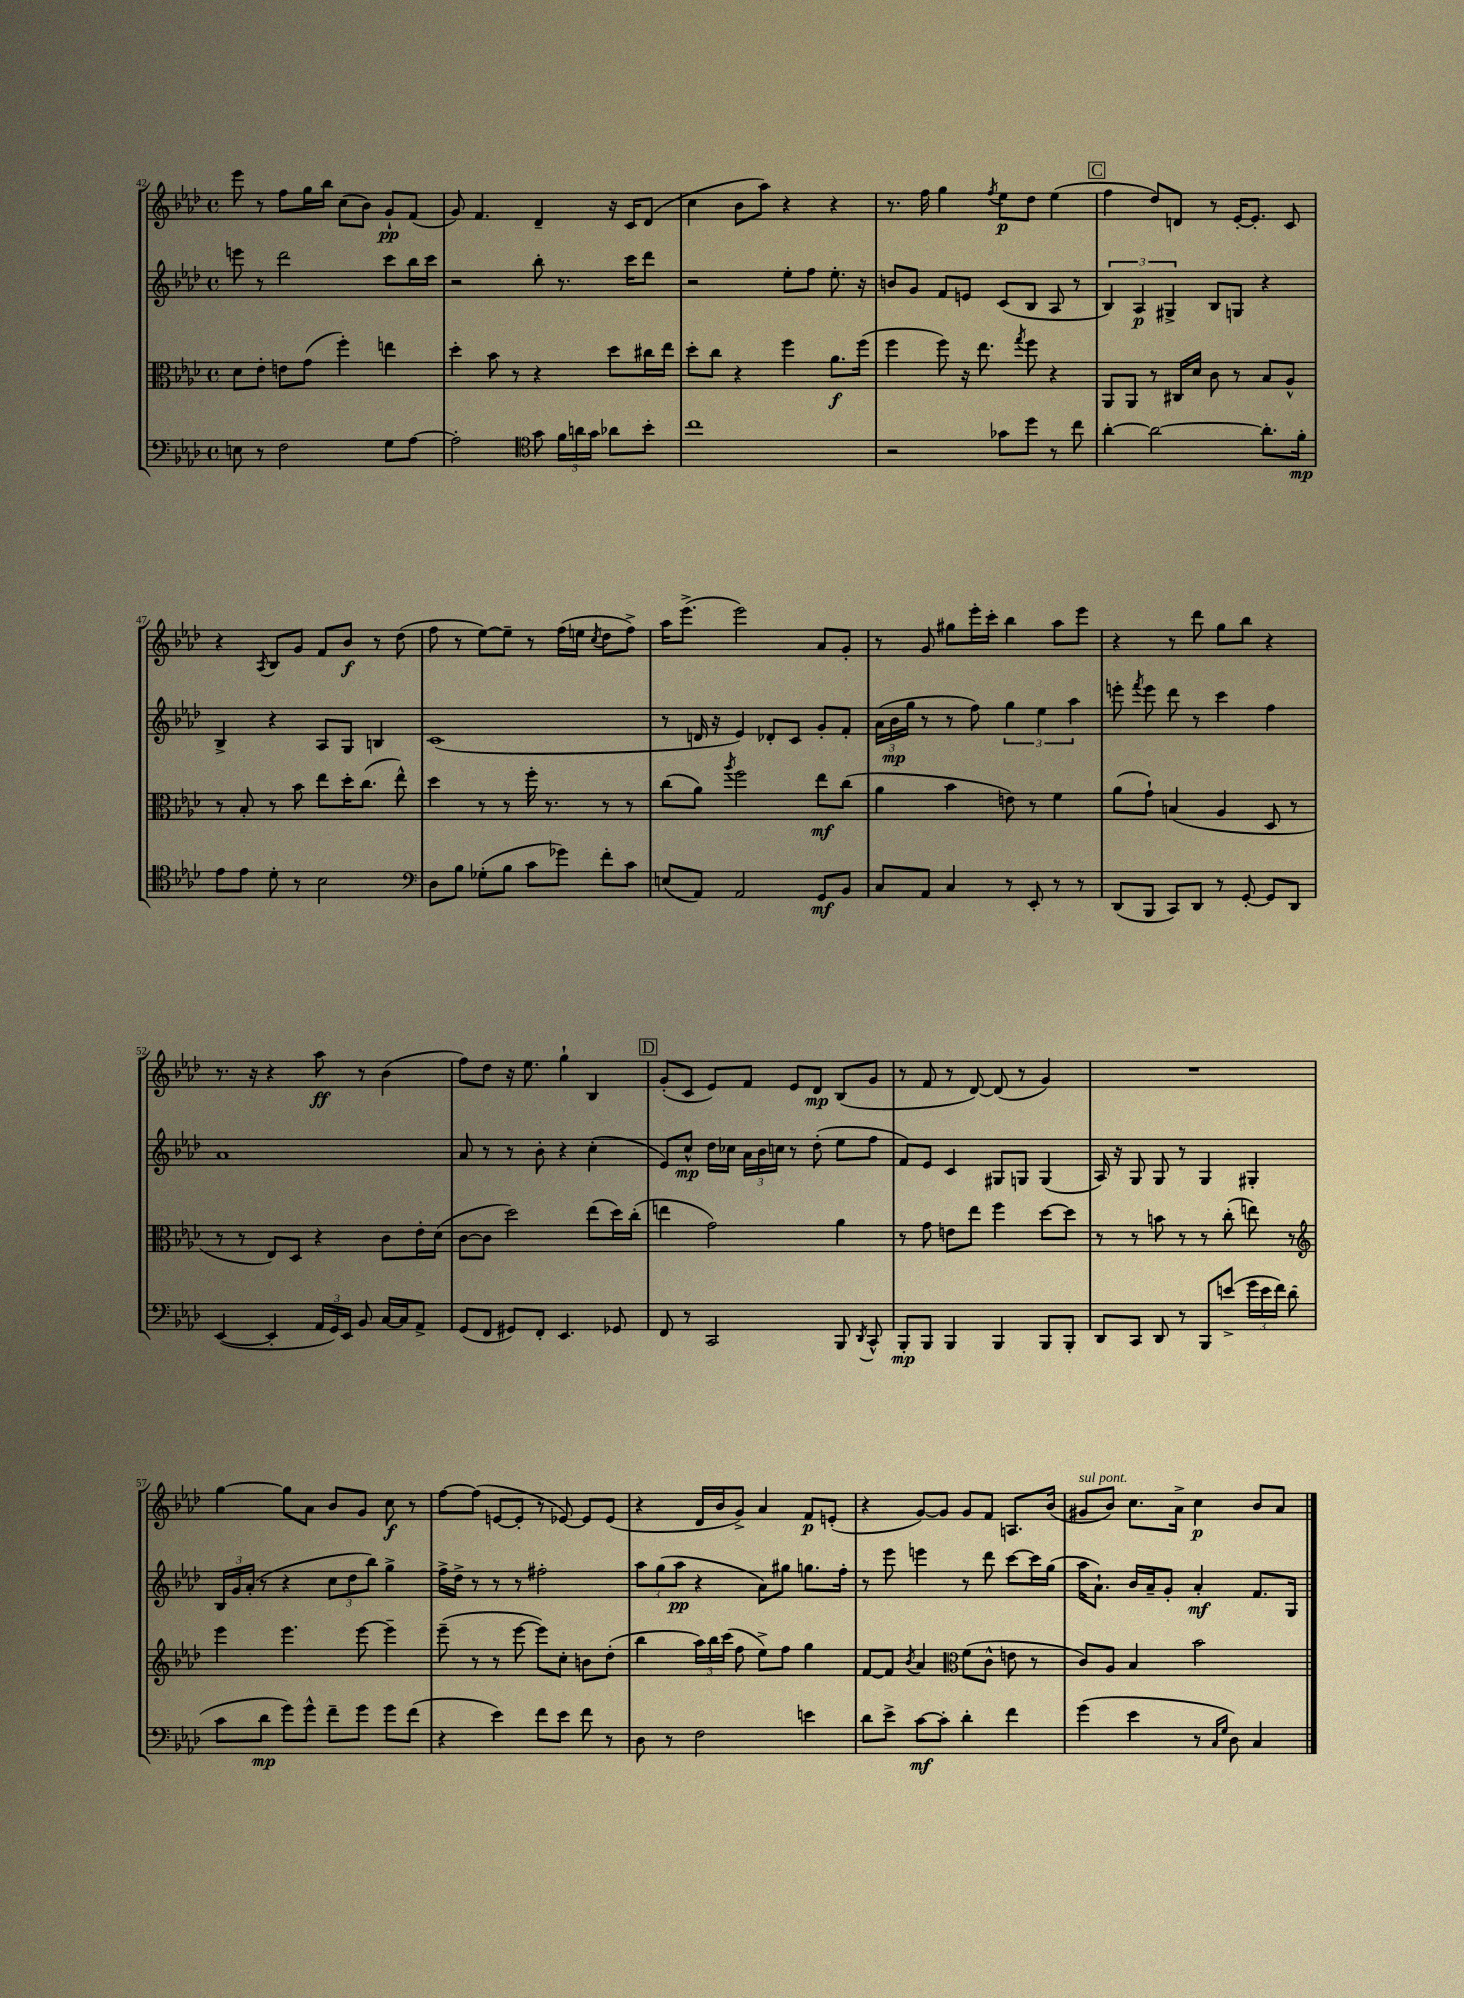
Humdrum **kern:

**kern	**kern	**kern	**kern
*staff4	*staff3	*staff2	*staff1
*clefF4	*clefC3	*clefG2	*clefG2
*k[b-e-a-d-]	*k[b-e-a-d-]	*k[b-e-a-d-]	*k[b-e-a-d-]
*M4/4	*M4/4	*M4/4	*M4/4
*met(c)	*met(c)	*met(c)	*met(c)
8E	8d-	8eee	8eee-
8r	8e-'	8r	8r
2F	8e	2ddd-	8ff
.	(8g	.	16gg
.	.	.	16bb-
.	4ff')	.	(8cc
.	.	.	8b-)
8G	4ee	8ccc	8g`
[8A-	.	16bb-	(8f
.	.	16ccc	.
=	=	=	=
2A-']	4dd-'	2r	8g)
.	.	.	4.f
.	8b-	.	.
.	8r	.	.
*clefC4	*	*	*
8g	4r	8bb-'	4d-~
24f	.	8.r	.
24a	.	.	.
24g	.	.	.
8a-	8dd-	.	16r
.	.	16ccc	16c
8b-'	16cc#	8ddd-	(8d-
.	16ee-	.	.
=	=	=	=
1cc	8dd-'	2r	4cc
.	8cc	.	.
.	4r	.	8b-
.	.	.	8aa-)
.	4ff	8ee-'	4r
.	.	8ff	.
.	8.a-	8.ee-'	4r
.	(16ff	16r	.
=	=	=	=
2r	4ff	8b	8.r
.	.	8g	.
.	.	.	16ff
.	8ff)	8f	4gg
.	16r	8e	.
.	8.ee-	.	.
.	.	.	8qff
8g-	.	(8c	8ee-
.	8qgg	.	.
8dd-	8ff	8B-	8dd-
8r	4r	8A-	(4ee-
8cc	.	8r	.
=	=	=	=
[4a-'	8AA-	6B-)	4ff
.	8AA-	.	.
.	.	6A-	.
2a-_	8r	.	8dd-)
.	.	6G#^	.
.	16C#	.	8d
.	16d-	.	.
.	8c	8B-	8r
.	8r	8G	[16e-'
.	.	.	8.e-']
8.a-']	8B-	4r	.
.	8A-^^	.	8c
16f'	.	.	.
=	=	=	=
8e-	8r	4B-^	4r
8e-	8B-'	.	.
.	.	.	8qA-
8d-'	8r	4r	8B-
8r	8b-	.	8g
2B-	8ee-	8A-	8f
.	16dd-'	8G	8b-
.	(8.cc	.	.
.	.	4B	8r
.	8ee-^^)	.	(8dd-
=	=	=	=
*clefF4	*	*	*
8D-	4dd-	(1c	8ff
8B-	.	.	8r
(8G-'	8r	.	[8ee-)
8B-	8r	.	8ee-~]
8c	16ff'	.	8r
.	8.r	.	.
8g-)	.	.	(16ff
.	.	.	16ee
.	.	.	8qcc
8f'	8r	.	8dd-
8c	8r	.	8ff^)
=	=	=	=
(8E	(8cc	8r	16aa-
.	.	.	(8.eee-^
8AA-)	8a-)	16d	.
.	.	16r	.
.	8qaa-	.	.
2AA-	2ff	4e-)	2eee-)
.	.	8d-'	.
.	.	8c	.
8GG	8ee-	8g'	8a-
8BB-	(8cc	8f'	8g'
=	=	=	=
8C	4a-	(24a-	8r
.	.	24b-	.
.	.	24gg	.
8AA-	.	8r	8g
4C	4b-	8r	8gg#
.	.	8ff)	16eee-'
.	.	.	16ccc'
8r	8e)	6gg	4bb-
8EE-'	8r	.	.
.	.	6ee-	.
8r	4f	.	8aa-
.	.	6aa-	.
8r	.	.	8eee-
=	=	=	=
(8DD-	(8a-	8eee'	4r
.	.	8qfff	.
8BBB-	8g`)	8eee	.
8CC)	(4B	8ddd-	8r
8DD-	.	8r	8ddd-
8r	4A-	4ccc	8gg
[8GG'	.	.	8bb-
8GG]	8D-	4ff	4r
8DD-	8r	.	.
=	=	=	=
([4EE-	8r	1a-	8.r
.	8r	.	.
.	.	.	16r
4EE-']	8E-)	.	4r
.	8D-	.	.
24AA-	4r	.	8aa-
24GG)	.	.	.
24EE-	.	.	.
8BB-	.	.	8r
[16C	8c	.	(4b-
16C]	.	.	.
8AA-^	16e-'	.	.
.	(16d-	.	.
=	=	=	=
(8GG	[8c	8a-	8ff)
8FF	8c]	8r	8dd-
8GG#)	2dd-)	8r	16r
.	.	.	8.ee-
8FF'	.	8b-'	.
4.EE-	.	4r	4gg`
.	(8ee-	(4cc'	4B-
8GG-	16dd-)	.	.
.	(16cc'	.	.
=	=	=	=
8FF	4ee	8e-)	(8g'
8r	.	8cc^^	8c
2CC	2g)	16dd-	8e-)
.	.	16cc-	.
.	.	24a-	8f
.	.	24b-	.
.	.	24cc	.
.	.	8r	8e-
.	.	(8dd-'	8d-
8BBB-	4a-	8ee-	(8B-
8qDD-	.	.	.
8CC^^	.	8ff	8g
=	=	=	=
8BBB-'	8r	8f)	8r
8BBB-	8g	8e-	8f
4BBB-	8e	4c	8r
.	8ee-	.	[8d-)
4BBB-	4ff	8G#	(8d-]
.	.	8G	8r
8BBB-	[8dd-	(4G	4g)
8BBB-'	8dd-]	.	.
=	=	=	=
8DD-	8r	16A-)	1r
.	.	16r	.
8CC	8r	8G	.
8DD-	8b	8G	.
8r	8r	8r	.
8BBB-	8r	4G	.
(8e^	(8cc'	.	.
24g	8ee)	4G#'	.
24e	.	.	.
24f)	.	.	.
(8d-	8r	.	.
=	=	=	=
*	*clefG2	*	*
8c	4eee-	24B-	[4gg
.	.	24g	.
.	.	(24a-'	.
8d-	.	8r	.
8g)	4.eee-	4r	8gg]
8g^^	.	.	8a-
8f~	.	12cc	8b-
.	.	12dd-	.
8g	[8eee-	.	8g
.	.	12bb-)	.
8g	4eee-~]	4gg^	8cc
(8f	.	.	8r
=	=	=	=
4r	(8eee-~	16ff^	[8ff
.	.	16dd-^	.
.	8r	8r	(8ff]
4e-)	8r	8r	[8e
.	[8eee-	8r	8e']
8f	8eee-])	2ff#'	8r
8e-	8cc'	.	[8e-)
8f	8b	.	8e-]
8r	(8dd-'	.	(8e-
=	=	=	=
8D-	4bb-	12aa-	4r
.	.	(12gg	.
8r	.	.	.
.	.	12aa-	.
2F	24aa-)	4r	16d-
.	24bb-	.	.
.	.	.	16b-
.	(24ccc	.	.
.	8ff	.	8g^)
.	8ee-^)	8a-)	4a-
.	8ff	8gg#	.
4e	4gg	8.gg	8f
.	.	.	(8e'
.	.	16ff'	.
=	=	=	=
8d-	[8f	8r	4r
8e-^	8f]	8eee-	.
.	8qb-	.	.
[8c	4a-	4eee	[8g)
8c']	.	.	8g]
*	*clefC3	*	*
4d-'	(8f	8r	8g
.	8c^^	8ddd-	8f
4f	8e	[8ccc	8.A
.	8r	16ccc]	.
.	.	(16gg	(16b-
=	=	=	=
(4g	8c)	16aa-	8g#
.	.	8.a-`)	.
.	8A-	.	8b-)
4e-	4B-	16b-	8.cc
.	.	16a-~	.
.	.	8g'	.
.	.	.	16a-^
8r	2b-	4a-'	4cc
16qqC	.	.	.
16qqG	.	.	.
8D-)	.	.	.
4C	.	8.f	8b-
.	.	.	8a-
.	.	16G	.
==	==	==	==
*-	*-	*-	*-
